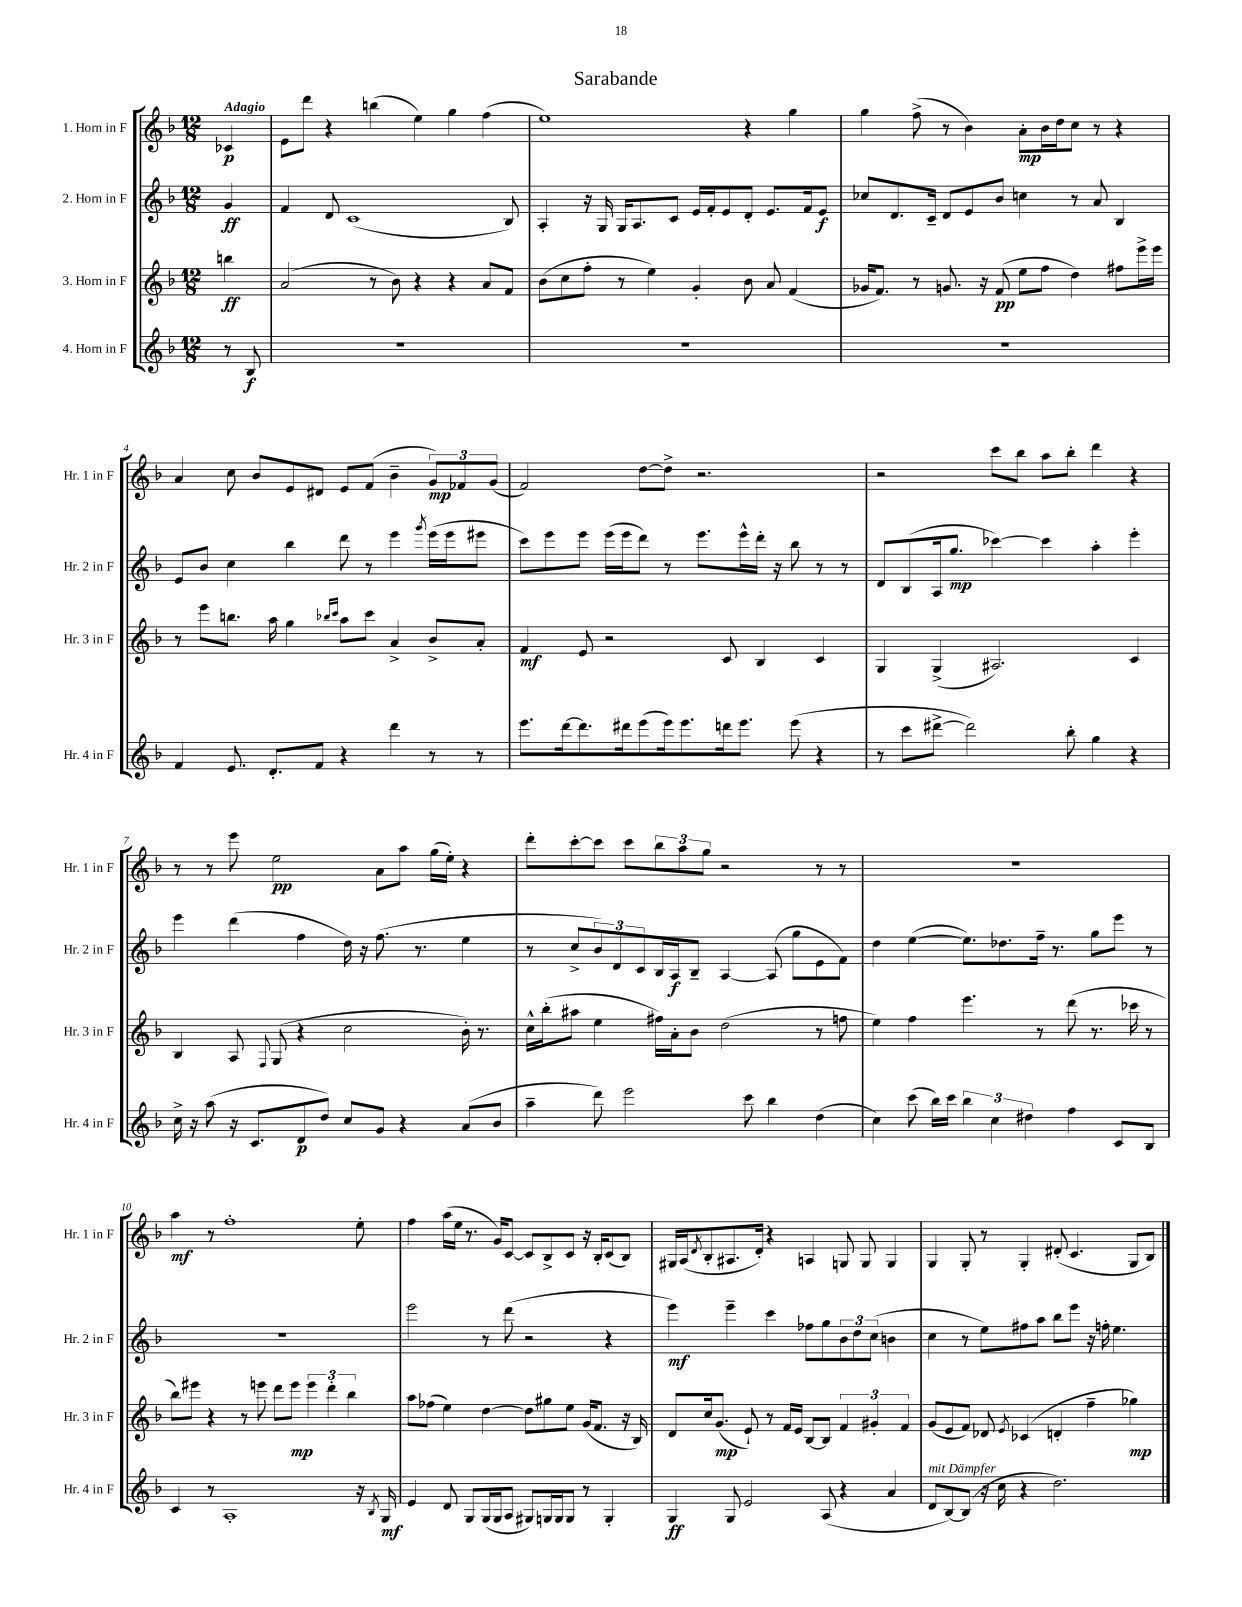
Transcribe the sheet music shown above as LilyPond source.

\header { title = "Sarabande" }
<<
\new StaffGroup <<
\new Staff = "s0" \with { instrumentName = "1. Horn in F" shortInstrumentName = "Hr. 1 in F" } {
    \clef treble \key f \major \numericTimeSignature \time 12/8 \partial 4 \tempo "Adagio"
    ces'4\p |
    e'8 d'''8 r4 b''4( e''4) g''4 f''4( |
    e''1) r4 g''4 |
    g''4 f''8->( r8 bes'4) a'8-.\mp bes'16 d''16 c''8 r8 r4 |
    a'4 c''8 bes'8 e'8 dis'8 e'8 f'8( bes'4-- \tuplet 3/2 { g'8\mp) fes'8 g'8( } |
    f'2) d''8~ d''8-> r2. |
    r2 c'''8 bes''8 a''8 bes''8-. d'''4 r4 |
    r8 r8 e'''8 e''2\pp a'8 a''8 g''16( e''16-.) r4 |
    d'''8-. c'''8~-. c'''8 c'''8 \tuplet 3/2 { bes''8 a''8 g''8 } r2 r8 r8 |
    R1. |
    a''4\mf r8 f''1-. e''8-. |
    f''4 a''16( e''16 r8. g'16) c'8~ c'8 bes8-> c'8 r16 bes16-. c'8( bes8) |
    gis16 a16( \acciaccatura { d'8 } bes8-. ais8. d'16-.) r4 a4 g8 g8 g4 |
    g4 g8-. r8 g4-. dis'8-.( c'4. g8 bes8) \bar "|." |
}
\new Staff = "s1" \with { instrumentName = "2. Horn in F" shortInstrumentName = "Hr. 2 in F" } {
    \clef treble \key f \major \numericTimeSignature \time 12/8 \partial 4
    g'4\ff |
    f'4 d'8 c'1( bes8) |
    a4-. r16 g16 g16 a8. c'8 e'16 f'16-. e'8 d'8-. e'8. f'16 e'8\f |
    ces''8 d'8. c'16-- d'8 e'8 bes'8 c''4 r8 a'8 bes4 |
    e'8 bes'8 c''4 bes''4 d'''8 r8 e'''4 \acciaccatura { g'''8 } e'''16( e'''16 eis'''8 |
    c'''8) e'''8 e'''8 e'''16( e'''16 d'''8) r8 e'''8. e'''16-^ d'''16-. r16 bes''8 r8 r8 |
    d'8 bes8( a16 g''8.\mp ces'''4~) ces'''4 a''4-. e'''4-. |
    e'''4 d'''4( f''4 d''16) r16 f''8.( r8. e''4 |
    r8 c''8-> \tuplet 3/2 { bes'8) d'8 c'8 } bes16 a16\f bes8-- a4~ a8( g''8 e'8 f'8) |
    d''4 e''4~( e''8.) des''8. f''16-- r8. g''8 e'''8 r8 |
    R1. |
    e'''2 r8 d'''8( r2 r4 |
    e'''4\mf) e'''4-- c'''4 fes''8 g''8 \tuplet 3/2 { bes'8 d''8 c''8( } b'4 |
    c''4 r8 e''8) fis''8 a''8 bes''8 e'''8 r16 f''16-. e''4. \bar "|." |
}
\new Staff = "s2" \with { instrumentName = "3. Horn in F" shortInstrumentName = "Hr. 3 in F" } {
    \clef treble \key f \major \numericTimeSignature \time 12/8 \partial 4
    b''4\ff |
    a'2( r8 bes'8) r4 r4 a'8 f'8 |
    bes'8( c''8 f''8-. r8 e''4) g'4-. bes'8 a'8 f'4( |
    ges'16 f'8.) r8 g'8. r16 f'8\pp( e''8 f''8 d''4) fis''8 e'''16-> e'''16 |
    r8 e'''8 b''8. a''16 g''4 \grace { bes''16 c'''16 } a''8 c'''8 a'4-> bes'8-> a'8-. |
    f'4\mf e'8 r2 c'8 bes4 c'4 |
    g4 g4->( ais2.) c'4 |
    bes4 a8 \appoggiatura { f8 } g8( r4 c''2 bes'16-.) r8. |
    c''16-^ bes''16-.( ais''8 e''4 fis''16) a'16-. bes'8 d''2( r8 f''8 |
    e''4) f''4 e'''4. r8 d'''8( r8. ces'''16 r8 |
    bes''8) eis'''8 r4 r8 e'''8 d'''8 e'''8\mp \tuplet 3/2 { e'''4 d'''4-. bes''4 } |
    a''8 fes''8( e''4) d''4~ d''8 gis''8 e''8 g'16( f'8. r16 bes16) |
    d'8 c''16 g'8.\mp( e'8-!) r8 f'16 e'16 bes8~ bes8 \tuplet 3/2 { f'4 gis'4-. f'4 } |
    g'8( e'8 f'8) des'8 \acciaccatura { e'8 } ces'4( d'4-. f''4-- ges''4\mp) \bar "|." |
}
\new Staff = "s3" \with { instrumentName = "4. Horn in F" shortInstrumentName = "Hr. 4 in F" } {
    \clef treble \key f \major \numericTimeSignature \time 12/8 \partial 4
    r8 bes8\f |
    R1. |
    R1. |
    R1. |
    f'4 e'8. d'8.-. f'8 r4 d'''4 r8 r8 |
    e'''8. d'''16~ d'''8. dis'''16 e'''8( e'''16) e'''8. d'''16 e'''8. e'''8( r4 |
    r8 c'''8 dis'''8~-> dis'''2) bes''8-. g''4 r4 |
    c''16-> r16 a''8( r16 c'8. d'8\p d''8) c''8 g'8 r4 a'8( bes'8 |
    a''4-- d'''8) e'''2 c'''8 bes''4 d''4( |
    c''4) c'''8( bes''16) c'''16 \tuplet 3/2 { bes''4 c''4 dis''4 } f''4 c'8 bes8 |
    c'4 r8 a1-. r16 \acciaccatura { bes8 } g16\mf |
    e'4 d'8 g8 g16( g16 a8 gis8) g16 g16 g8 r8 g4-. |
    g4\ff g8 e'2 a8( r4 a'4 |
    d'8^\markup { \italic "mit Dämpfer" } bes8~) bes8( r16 c''16 r4 d''2.) \bar "|." |
}
>>
>>
